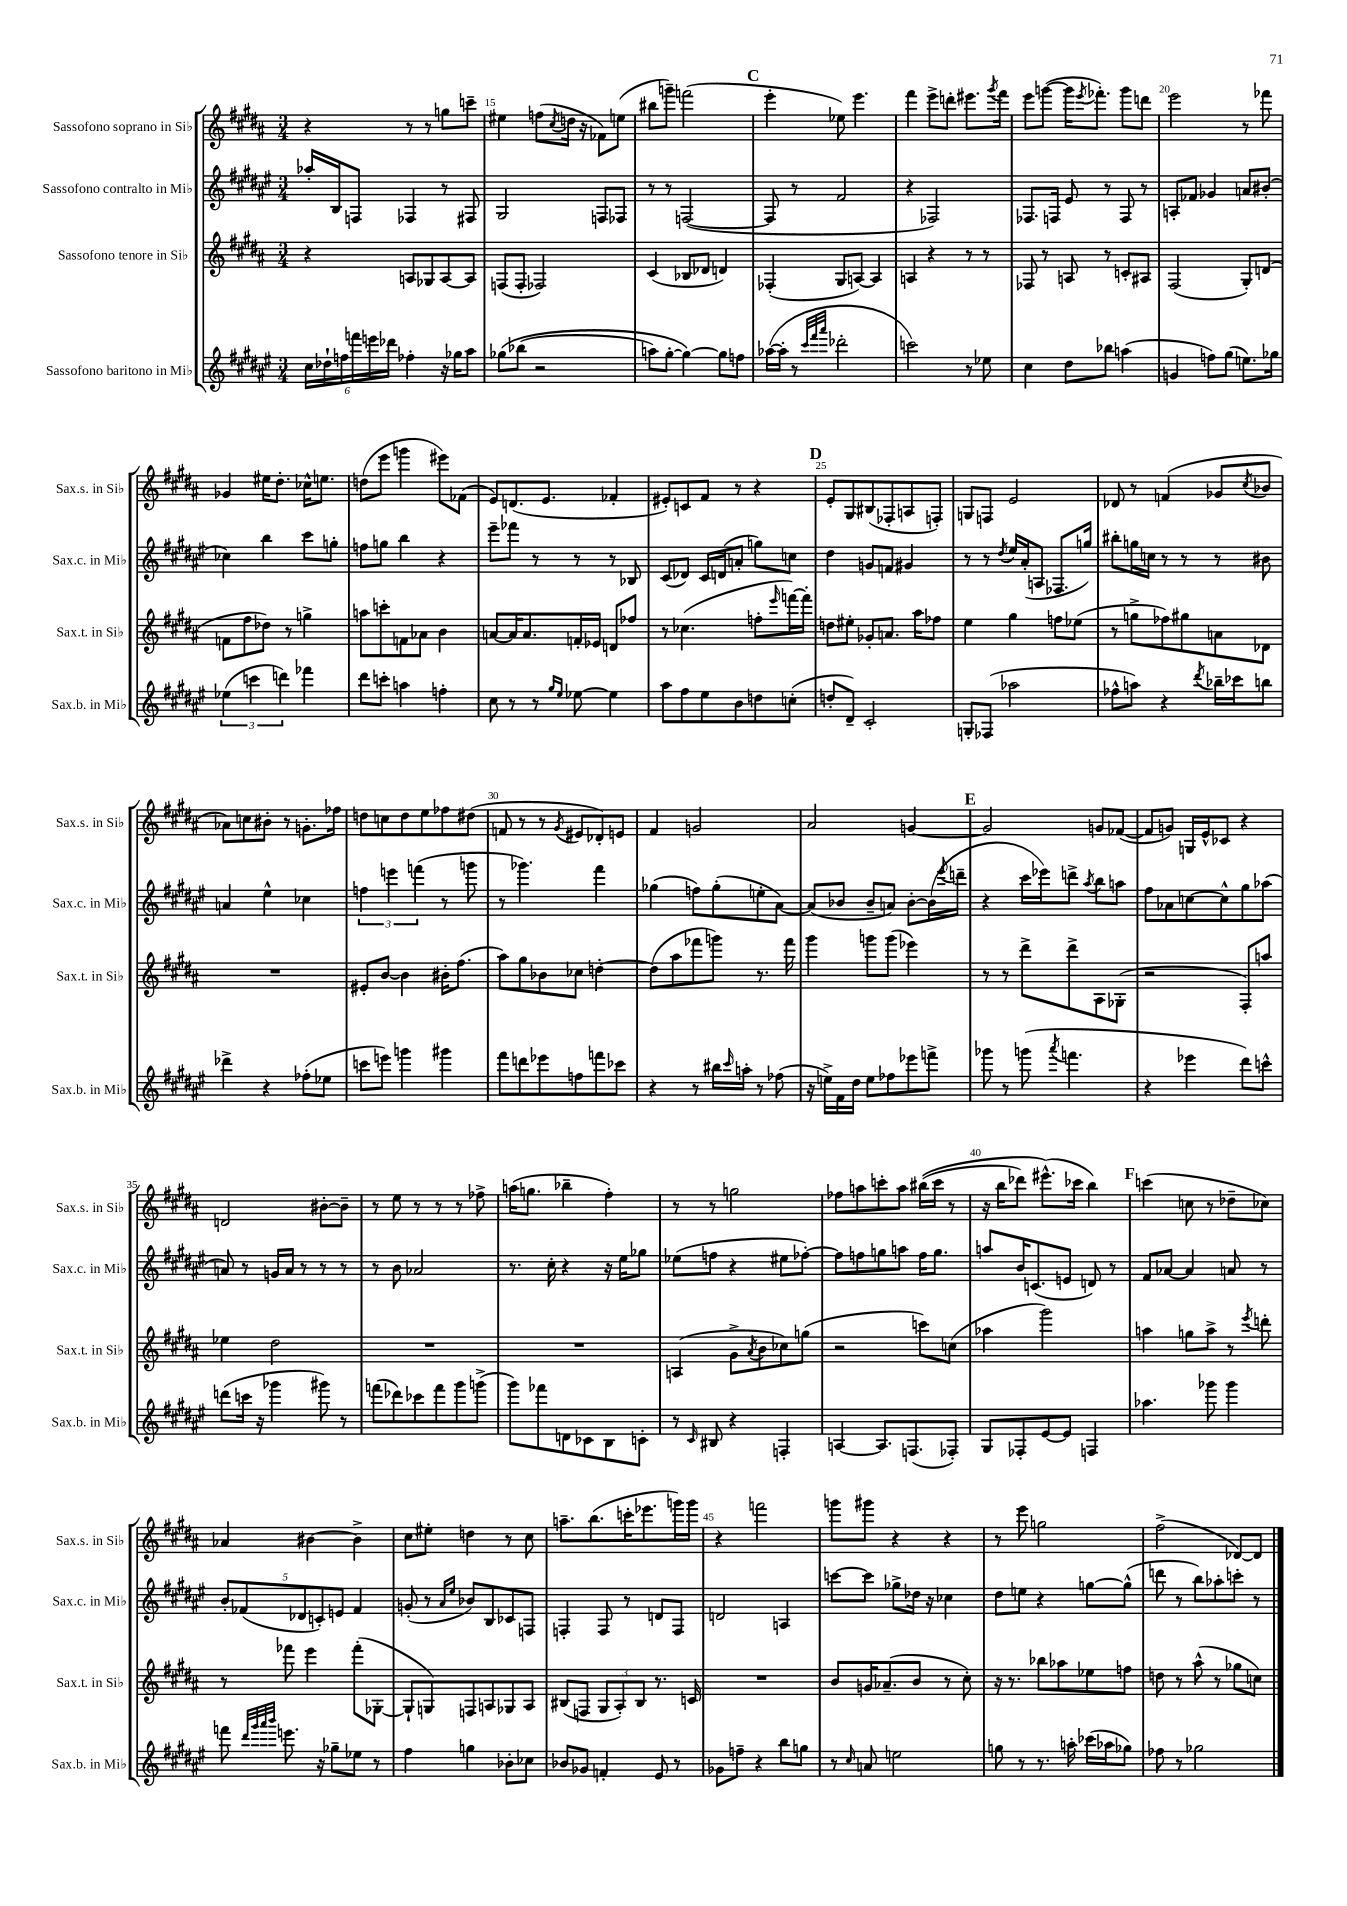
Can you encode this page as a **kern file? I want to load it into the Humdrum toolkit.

**kern	**kern	**kern	**kern
*staff4	*staff3	*staff2	*staff1
*clefG2	*clefG2	*clefG2	*clefG2
*k[f#c#g#d#a#e#]	*k[f#c#g#d#a#]	*k[f#c#g#d#a#e#]	*k[f#c#g#d#a#]
*M3/4	*M3/4	*M3/4	*M3/4
24cc#\LL	4r	16aa-'/LL	4r
24dd-`\	.	.	.
.	.	16B/J	.
24ff\	.	.	.
24fff\	.	8F/J	.
24eee\	.	.	.
24ddd-\JJ	.	.	.
4ff-'\	8A/L	4F-/	8r
.	8G-/	.	8r
16r	[8A/	8r	8gg\L
16gg-\LK	.	.	.
8aa#\J	8A/]J	8F#/	8ccc~\J
=	=	=	=
&(8gg-\L	(8F/L	2G#/	4ee#\
(8bb-\J	8F'/J	.	.
2r	2F-/)	.	(8ff\L
.	.	.	8qcc#/
.	.	.	16dd\Jk
.	.	.	16r
.	.	8F/L	8f-\L)
.	.	8F-/J	(8ee\J
=	=	=	=
8aa\L)	(4c#/	8r	8bb#\L
[8gg#'\J	.	8r	8ggg~\J)
4gg#\_&)	8B-/L	([2F/	(2fff\
.	8d-/J	.	.
8gg#\]L	4d/)	.	.
8ff\J	.	.	.
=	=	=	=
([16aa-\LL	(4F-'/	8F/]	4eee'\
16aa-'\]JJ	.	.	.
8r	.	8r	.
32qqccc#/LLL	.	.	.
32qqfff#/	.	.	.
32qqaaa#/JJJ	.	.	.
2ddd-'\	8G#/L	2f#/	8ee-\)
.	[8A/J)	.	4.eee\
.	4A/]	.	.
=	=	=	=
2ccc\)	4A/	4r	4fff#\
.	4r	2F-/)	8eee^\L
.	.	.	8ddd'\J
8r	8r	.	8.eee#\L
8ee-\	8r	.	.
.	.	.	8qggg#/
.	.	.	16fff#\Jk
=	=	=	=
4cc#\	8F-/	8.F-/L	8eee\L
.	8r	.	([8ggg\J
.	.	16F/Jk	.
8dd#\L	8A/	8e#/	16ggg\]LK
.	.	.	8qeee/
.	.	.	8.fff-'\J)
8bb-\J	8r	8r	.
(4aa\	8c'/L	8F/	8ggg\L
.	8A#/J	8r	8ddd\J
=	=	=	=
4g/	(2F#/	8A'/L	2eee\
.	.	8f-/J	.
8ff\L)	.	4g-/	.
(8gg#\J	.	.	.
8.ee\L)	8G#'/L)	8a/L	8r
.	(8d/J	(8b#'/J	8fff-\
16gg-\Jk	.	.	.
=	=	=	=
(6ee-\	8f\L	4cc-\)	4g-/
.	8ff#\	.	.
6ccc\	.	.	.
.	8dd-\J)	4bb\	16ee#\LK
.	.	.	8.dd#'\J
6ddd\)	.	.	.
.	8r	.	.
4fff-\	4gg^\	8ccc#\L	16cc-^^\LK
.	.	.	8.ee\J
.	.	8gg'\J	.
=	=	=	=
8ddd#\L	8aa\L	8ff\L	(8dd\L
8ccc'\J	8ccc'\	8gg\J	8eee\J
4aa\	8f\	4bb\	4ggg\
.	8a-\J	.	.
4ff'\	4b\	4r	8eee#\L)
.	.	.	(8f-\J
=	=	=	=
8cc#\	[8a/L	8eee#~\L	8e/L)
8r	16a/]K	8fff-\J	(8.d/
.	8.a/	.	.
8r	.	8r	.
.	.	.	8.e/J
16qqgg#/LL	.	.	.
16qqee#/JJ	.	.	.
[8ee-\	16f'/L	8r	.
.	16e-/JJ	.	.
4ee-\]	8d/L	8r	4f-'/
.	8ff-/J	8B-/	.
=	=	=	=
8aa#\L	8r	(8c#/L	8e#'/L)
8ff#\	(4.cc-\	8d-/J)	8c/
8ee#\	.	16c#/LL	8f#/J
.	.	(16d/J	.
8b\	.	8a'/J	8r
8dd\	8ff'\L	8gg\L)	4r
.	16qqeee/	.	.
(8cc'\J	[16fff\L)	8cc\J	.
.	16fff'\]JJ	.	.
=	=	=	=
8dd'/L	8dd\L	4dd#\	8e'/L
8d#~/J)	8ee#'\J	.	8G#/
2c#'/	8g-'/L	8g/L	(8B#/
.	8.a/J	8f/J	8F-'/
.	.	4g#/	8A/
.	16aa#\LK	.	.
.	8ff-\J	.	8F'/J)
=	=	=	=
8G'/L	4ee\	8r	8G/L
(8F-/J	.	8r	8F/J
.	.	8qdd#/	.
2aa-\	4gg#\	16ee#/LL	2e/
.	.	(16a#'/J	.
.	.	8A/J	.
.	8ff\L	8.F-/L	.
.	(8ee-\J	.	.
.	.	16gg/Jk)	.
=	=	=	=
8ff-^^\L	8r	8bb#'\L	8d-/
8aa\J)	8gg^\L	16gg\L	8r
.	.	16cc\JJ	.
4r	8ff-\)	8r	(4f/
.	8gg#\	8r	.
8qddd#/	.	.	.
16bb-~\LL	8a\	8r	8g-/L
16ccc-\J	.	.	.
.	.	.	8qcc#/
8bb\J	8d-\J	8b#\	8b-/J
=	=	=	=
4ddd-^\	2.r	4a/	8a-\L)
.	.	.	8cc\
4r	.	4ee#^^\	8b#'\J
.	.	.	8r
(8ff-'\L	.	4cc-\	8.g'\L
8ee-\J	.	.	.
.	.	.	16ff-\Jk
=	=	=	=
8ccc\L	8e#'/L	6ff\	8dd\L
8eee\J)	[8b/J	.	8cc\
.	.	6eee\	.
4ggg\	4b\]	.	8dd\
.	.	(6fff\	.
.	.	.	8ee\
4ggg#\	16b#'\LK	8r	8ff-\
.	(8.ff#\J	.	.
.	.	8ggg\	(8dd#\J
=	=	=	=
8fff#\L	8aa#\L)	8r	8f/
8ddd\	8gg#\	4.ggg-\)	8r
8eee-\	8b-\	.	8r
.	.	.	8qg#/
8ff\	8cc-\J	.	8e#/L
8fff\	[4dd'\	4fff#\	8d-'/)
8ccc-\J	.	.	8e/J
=	=	=	=
4r	(8dd\]L	(4gg-\	4f#/
.	8aa#\	.	.
8r	8fff-\	8ff\L)	2g/
16bb#\LL	8ggg\J)	(8gg-'\	.
16qqccc#/	.	.	.
16aa'\JJ	.	.	.
8r	8.r	8ee'\	.
(8ff-\	.	[8a#\J)	.
.	16fff-\	.	.
=	=	=	=
16r	4ggg#\	(8a#/]L	2a#/
16ee^\LL)	.	.	.
16f#\	.	8b-/J	.
16dd#\JJ	.	.	.
8ee\L	8ggg\L	8b-~/L	.
8ff-\	(8ggg\J	8a/J)	.
8eee-\	4eee-\)	[8b-'\L	[4g/
8fff^\J	.	(16b-\]L	.
.	.	8qeee#/	.
.	.	16ddd~\JJ	.
=	=	=	=
8ggg-\	8r	4r	2g/]
8r	8r	.	.
(8ggg\	8ddd#^\L	16ccc#\LL	.
.	.	16eee-\J)	.
8qaaa#/	.	.	.
4.fff\	8ddd#^\	8ddd^\J	.
.	.	8qaa#/	.
.	8A#\	8bb\L	8g/L
.	(8G-'\J	8aa\J	([8f-/J
=	=	=	=
4r	2r	8ff#\L	8f-/]L
.	.	8a-\	8g/J)
4eee-\	.	[8cc\	16G/LL
.	.	.	16e^^/J
.	.	8cc^^\]	8c-/J
8ddd#\L)	8F#'/L)	8gg#\	4r
8ccc^^\J	8aa/J	(8aa-\J	.
=	=	=	=
(8ddd\L	4ee-\	8a/)	2d/
16ccc\Jk	.	8r	.
16r	.	.	.
4ggg-\	2dd#\	16g/LL	.
.	.	16a/JJ	.
.	.	8r	.
8ggg#\)	.	8r	[8b#'\L
8r	.	8r	8b#~\]J
=	=	=	=
(8fff\L	2.r	8r	8r
8ddd-\)	.	8b\	8ee\
8ccc-\	.	2a-/	8r
8fff\	.	.	8r
8ggg#\	.	.	8r
(8ggg^\J	.	.	8ff-^\
=	=	=	=
8ggg#\L)	2.r	8.r	(16aa\LK
.	.	.	8.gg\J
8fff-\	.	.	.
.	.	16cc#'\	.
8d\	.	4r	4bb-~\
8c-\	.	.	.
8B\	.	16r	4ff#'\)
.	.	16ee#\LK	.
8c'\J	.	8gg-\J	.
=	=	=	=
8r	(4A/	(8ee-\L	8r
16qqc#/	.	.	.
8B#/	.	8ff\J	8r
4r	8g#^\L	4r	2gg\
.	8qa#/	.	.
.	8b\	.	.
4F'/	8cc-\)	8ee#\L	.
.	(8gg\J	[8ff-'\J)	.
=	=	=	=
[4A/	2r	8ff-\]L	8ff-\L
.	.	8ff\	8aa\
8.A/]L	.	8gg\	8ccc'\
.	.	8aa\J	8aa\J
(8.F/	.	.	.
.	8ccc\L)	16ff\LK	&((16bb#\LL
.	.	8.gg\J	16ccc\JJ
8F-'/J)	(8cc\J	.	8r
=	=	=	=
8G#/L	4aa-\	8aa/L	16r
.	.	.	16bb\LK
8F-'/	.	16b/K	8ddd-\J)
.	.	(8.c/	.
[8e#/	2ggg#\)	.	(8.eee#^^\L&)
8e#/]J	.	8e/J	.
.	.	.	16ccc-\Jk
4F/	.	8d/)	4bb\)
.	.	8r	.
=	=	=	=
4.aa-\	4aa\	8f#/L	(4ccc\
.	.	[8a-/J	.
.	8gg\L	4a-/]	8cc\
8ggg-\	8aa^\J	.	8r
4ggg-\	8r	8a/	8dd-~\L
.	8qeee/	.	.
.	8ddd'\	8r	8cc-\J)
=	=	=	=
8fff\	8r	10b'/L	4a-/
.	.	(10f-/	.
32qqddd#/LLL	.	.	.
32qqggg#/	.	.	.
32qqaaa#/	.	.	.
32qqbbb/JJJ	.	.	.
8.eee\	8fff-\	.	.
.	.	10d-/	.
.	4eee\	.	[4b#\
.	.	10c'/)	.
16r	.	.	.
8gg-~\L	.	.	.
.	.	10e/J	.
8ee-\J	(8fff-'\L	4f-/	4b#^\]
8r	[8G-'\J	.	.
=	=	=	=
4ff#\	8G-`/]L	(8g'/	8cc#\L
.	8G/)	8r	8ee#'\J
.	.	16qqa#/LL	.
.	.	16qqee#/JJ	.
4gg\	8F/	8b-/L)	4dd\
.	8A/	8B/	.
8b-'\L	8G-/	8c-/	8r
8cc-\J	8A/J	8F/J	8cc#\
=	=	=	=
8b-/L	(8B#/L	4F'/	8.aa~\L
8g-/J	8F/J	.	.
.	.	.	(8.bb\
4f'/	12G#/L	8F/	.
.	12A#'/)	.	.
.	.	8r	16ccc'\K
.	12B#/J	.	.
.	.	.	8.eee-\
8e#/	8.r	8d/L	.
8r	.	8F/J	16ggg\L)
.	16c/	.	16ggg\JJ
=	=	=	=
8g-\L	2.r	2d/	4r
8ff~\J	.	.	.
4r	.	.	2fff\
8bb\L	.	4A/	.
8gg\J	.	.	.
=	=	=	=
8r	8b/L	[8ccc\L	8ggg\L
16qqcc#/	.	.	.
8a/	16g/K	8ccc\]J	8ggg#\J
.	(8.a-~/	.	.
2ee\	.	8gg-^\L	4r
.	8b/J	16dd-\Jk	.
.	.	16r	.
.	8r	4cc-\	4r
.	8cc#'\)	.	.
=	=	=	=
8gg\	16r	8dd#\L	8r
.	8.r	.	.
8r	.	8ee\J	8eee\
8.r	8bb-\L	4r	2gg\
.	8aa-\	.	.
16aa'\	.	.	.
(16ccc-\LL	8ee-\	[8gg\L	.
16aa-\J	.	.	.
8gg-\J)	8ff\J	(8gg^^\]J	.
=	=	=	=
8ff-\	8dd\	8ddd\	(2ff#^\
8r	8r	8r	.
2gg-\	(8aa#^^\	8bb\L)	.
.	8r	8aa-'\	.
.	8gg-\L	8ccc'\J	[8d-/L)
.	8cc\J)	8r	8d-/]J
==	==	==	==
*-	*-	*-	*-
